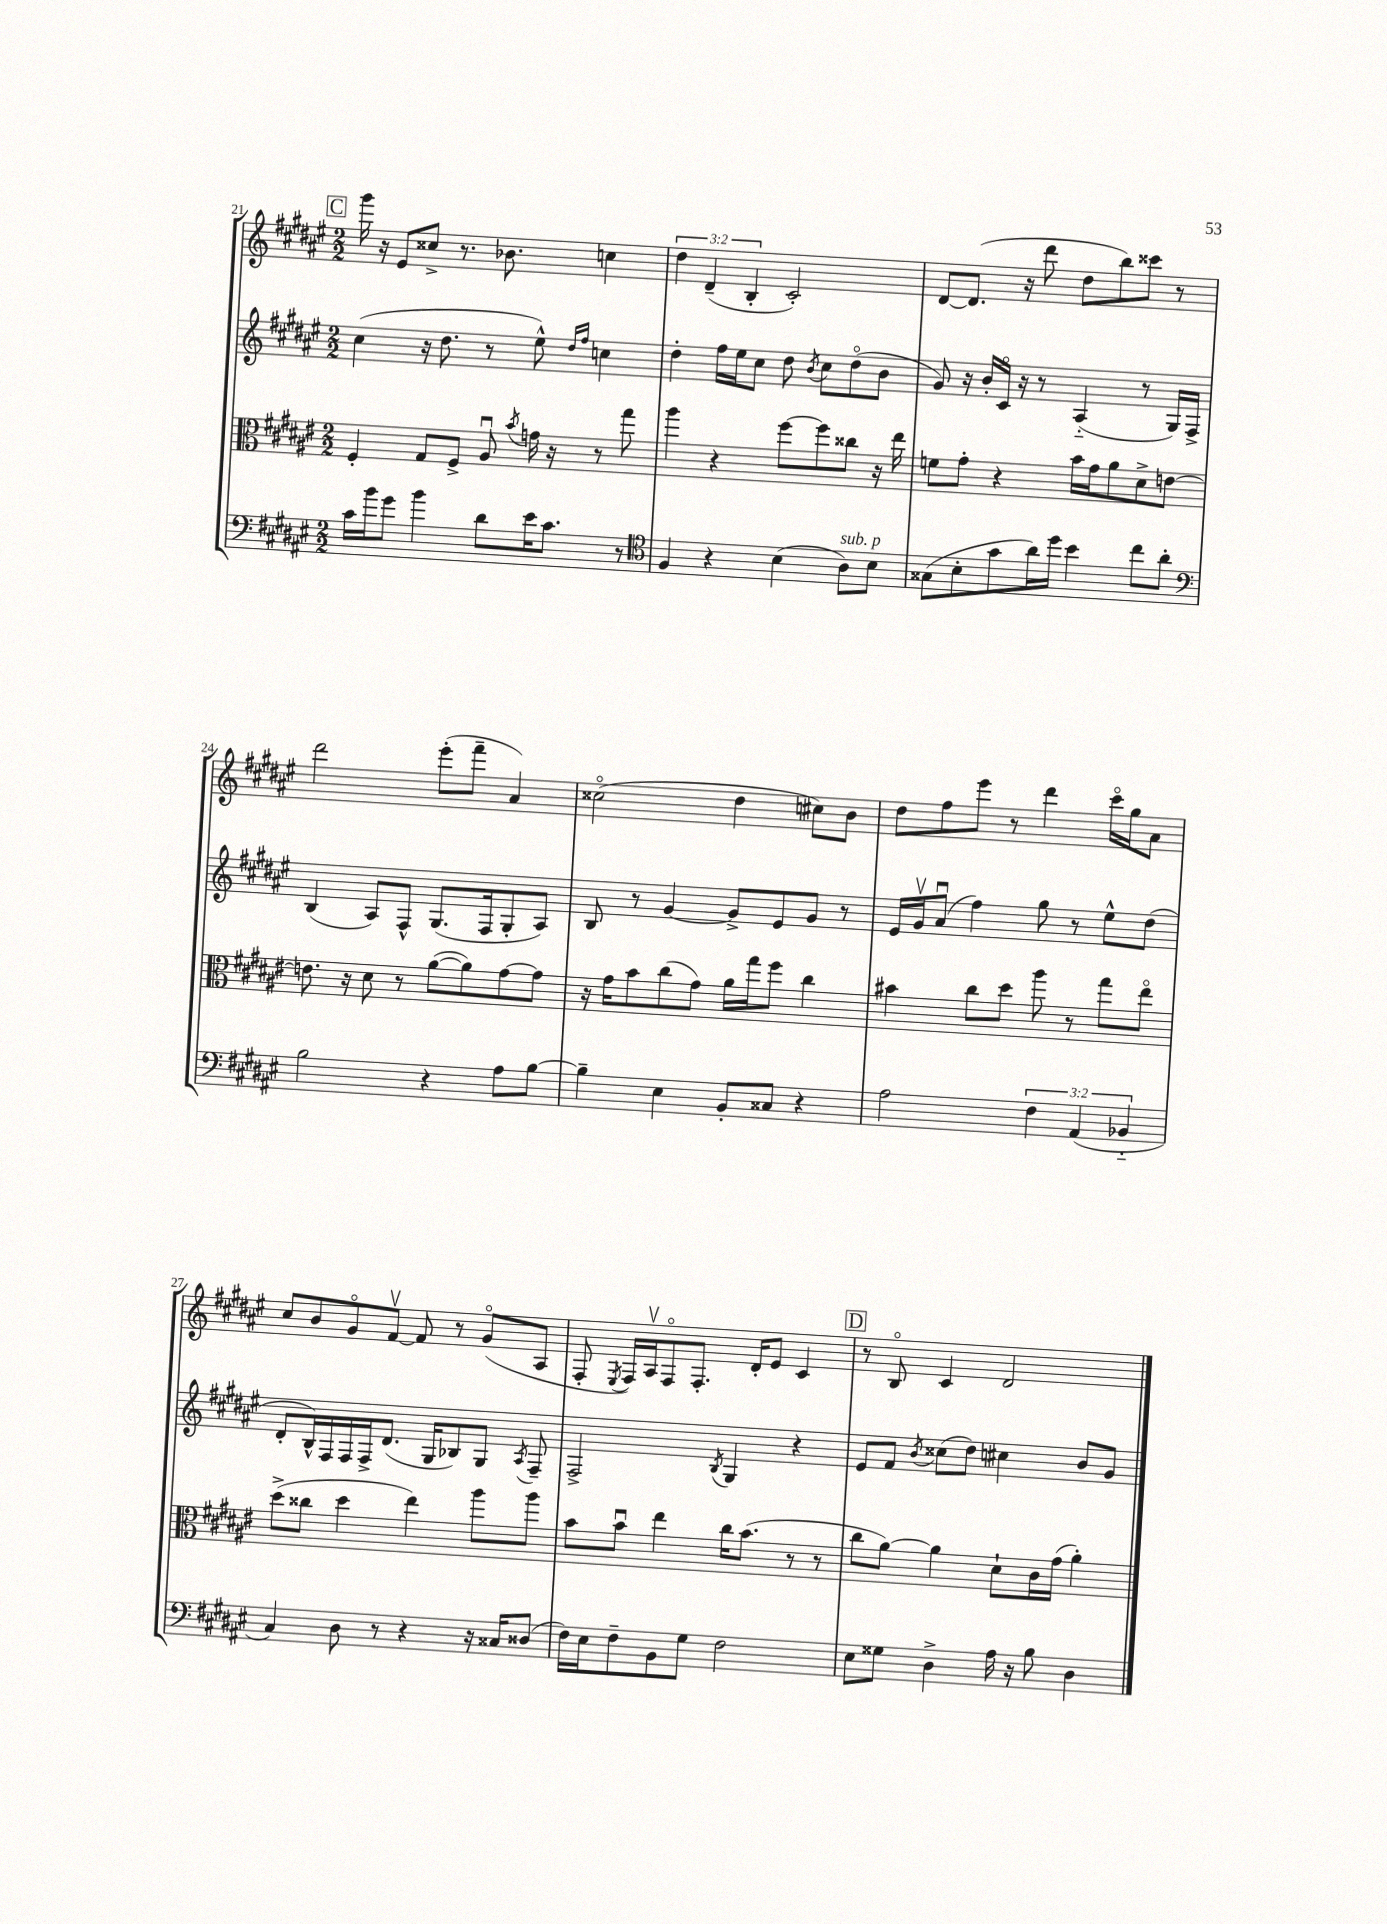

**kern	**kern	**kern	**kern
*staff4	*staff3	*staff2	*staff1
*clefF4	*clefC3	*clefG2	*clefG2
*k[f#c#g#d#a#e#]	*k[f#c#g#d#a#e#]	*k[f#c#g#d#a#e#]	*k[f#c#g#d#a#e#]
*M2/2	*M2/2	*M2/2	*M2/2
16c#\LL	4F#'/	(4cc#\	16ggg#\
16b\J	.	.	16r
8g#\J	.	.	8e#/L
4b\	8G#/L	16r	8cc##^/J
.	.	8.dd#\	.
.	8F#^/J	.	8.r
8d#\L	8A#u/	8r	.
.	.	.	8.b-\
.	8qb/	.	.
16e#\K	16g\	8ee#^^\)	.
8.c#\J	16r	.	.
.	.	16qqdd#/LL	.
.	.	16qqff#/JJ	.
.	8r	4cc\	4cc\
8r	8gg#\	.	.
=	=	=	=
*clefC4	*	*	*
4F#/	4aa#\	4dd#'\	6dd#\
.	.	.	(6d#~/
4r	4r	16ff#\LL	.
.	.	16ee#\J	.
.	.	.	6B'/
.	.	8cc#\J	.
(4B\	[8ff#\L	8dd#\	2c#'/)
.	.	8qb/	.
.	8ff#\]	8cc#\L	.
8A#\L)	8cc##\J	(8dd#o\	.
8B\J	16r	8b\J	.
.	16ee#\	.	.
=	=	=	=
(8G##\L	8f\L	8g#/)	[8d#/L
8B'\	8g#'\J	16r	(8.d#/]J
.	.	16b'/LL	.
8g#\	4r	16c#o/JJ	.
.	.	16r	16r
16a#\L)	.	8r	8ddd#\
16dd#\JJ	.	.	.
4b\	16b\LL	(4A#'~/	8dd#\L
.	16g#\J	.	.
.	8a#\	.	8bb\)
8cc#\L	8d#^\	8r	8ccc##\J
8a#'\J	[8e\J	16G#/LL)	8r
.	.	16F#^/JJ	.
=	=	=	=
*clefF4	*	*	*
2B\	8.e\]	(4B/	2ddd#\
.	16r	.	.
.	8d#\	8A#/L)	.
.	8r	8F#^^/J	.
4r	([8a#\L	(8.G#/L	(8eee#'\L
.	8a#\])	.	8fff#~\J
.	.	16F#/k	.
8A#\L	[8g#\	8G#'/	4a#/)
[8B\J	8g#\]J	8A#/J)	.
=	=	=	=
4B~\]	16r	8B/	(2cc##o\
.	16g#\LK	.	.
.	8b\	8r	.
4E#\	(8cc#\	[4g#/	.
.	8g#\J)	.	.
8BB'/L	16a#\LL	8g#^/]L	4dd#\
.	16gg#\J	.	.
8C##/J	8ff#\J	8e#/	.
4r	4cc#\	8g#/J	8cc#\L)
.	.	8r	8b\J
=	=	=	=
2A#\	4b#\	16e#/LL	8dd#\L
.	.	16g#v/J	.
.	.	(8a#u/J	8ff#\
.	8cc#\L	4ff#\)	8eee#\J
.	8dd#\J	.	8r
6F#\	8aa#\	8gg#\	4ddd#\
.	8r	8r	.
(6AA#/	.	.	.
.	8gg#\L	8ee#^^\L	16ccc#o\LL
.	.	.	16gg#\J
6BB-'~/	.	.	.
.	8ee#o\J	(8dd#\J	8a#\J
=	=	=	=
4C#/)	(8dd#^\L	8d#'/L	8cc#/L
.	8cc##\J	16B^^/L)	8b/
.	.	16F#/	.
8D#\	4dd#\	16F#/	8g#o/
.	.	16F#^/J	.
8r	.	(8.d#/J	[8f#v/J
4r	4ee#\)	.	8f#/]
.	.	16G#/LK	.
.	.	8B-/)	8r
16r	8aa#\L	8G#/J	(8g#o/L
16C##/LK	.	.	.
.	.	8qA#/	.
(8D##/J	8aa#\J	8F#~/	8A#/J
=	=	=	=
16F#\LL)	8b\L	2F#^/	8F#'/
16E#\J	.	.	.
.	.	.	8qE#/
8F#~\	8bu\J	.	16F#/LL)
.	.	.	16A#v/J
8BB\	4ee#\	.	8F#o/
8G#\J	.	.	8.F#'/J
.	.	8qB/	.
2F#\	16cc#\LK	4G#/	.
.	(8.b\J	.	16d#'/LK
.	.	.	8e#/J
.	8r	4r	4c#/
.	8r	.	.
=	=	=	=
8E#\L	8cc#\L	8e#/L	8r
8G##\J	[8a#\J)	8f#/J	8Bo/
.	.	8qb/	.
4D#^\	4a#\]	(8cc##\L	4c#/
.	.	8dd#\J)	.
16A#\	8d#`\L	4cc#\	2d#/
16r	.	.	.
8B\	16c#\L	.	.
.	(16g#\JJ	.	.
4D#\	4a#'\)	8b/L	.
.	.	8g#/J	.
==	==	==	==
*-	*-	*-	*-
